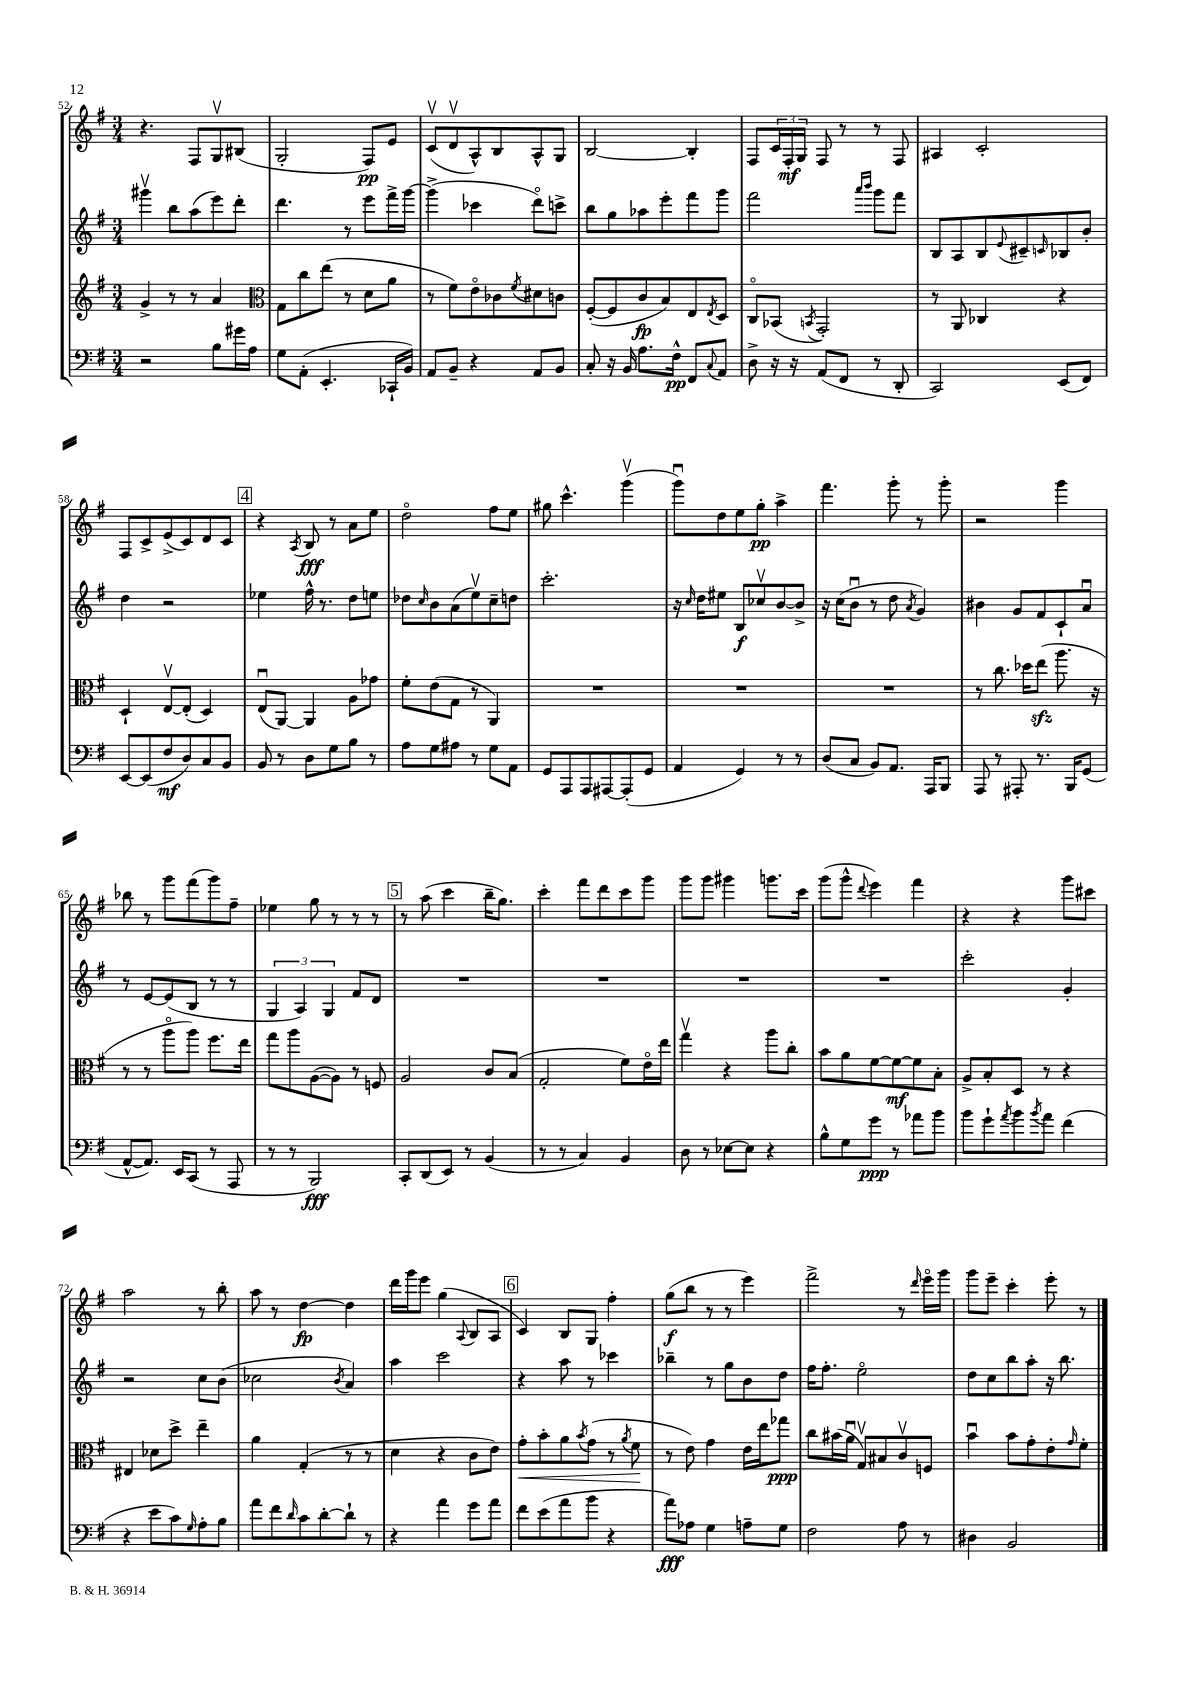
<<
\new StaffGroup <<
\new Staff = "s0" {
    \clef treble \key g \major \numericTimeSignature \time 3/4
    r4. fis8 g8\upbow bis8( |
    g2-. fis8\pp) e'8 |
    c'8\upbow( d'8\upbow a8-^) b8 a8-^ g8 |
    b2~ b4-. |
    fis8 \tuplet 3/2 { c'16 fis16-.\mf g16 } fis8 r8 r8 fis8 |
    ais4 c'2-. |
    fis8 c'8-> e'8->( c'8) d'8 c'8 |
    \mark \markup { \box "4" } r4 \acciaccatura { a8 } b8\fff r8 a'8 e''8 |
    d''2\flageolet fis''8 e''8 |
    gis''8 c'''4.-^ g'''4\upbow( |
    g'''8\downbow) d''8 e''8 g''8-.\pp a''4-> |
    fis'''4. g'''8-. r8 g'''8-. |
    r2 g'''4 |
    bes''8 r8 g'''8 fis'''8( g'''8) fis''8-- |
    ees''4 g''8 r8 r8 r8 |
    \mark \markup { \box "5" } r8 a''8( c'''4 b''16-- g''8.) |
    c'''4-. fis'''8 d'''8 c'''8 g'''8 |
    g'''8 g'''8 gis'''4 g'''8. c'''16 |
    g'''8( g'''8-^ \appoggiatura { d'''8 } e'''4) fis'''4 |
    r4 r4 g'''8 cis'''8 |
    a''2 r8 b''8-. |
    a''8 r8 d''4~\fp d''4 |
    d'''16 g'''16 e'''8 g''4( \appoggiatura { a8 } b8 a8 |
    \mark \markup { \box "6" } c'4) b8 g8 fis''4-. |
    g''8\f( b''8 r8 r8 e'''4) |
    fis'''2-> r8 \grace { d'''16 } e'''16\flageolet g'''16 |
    g'''8 e'''8-- c'''4-. e'''8-. r8 \bar "|." |
}
\new Staff = "s1" {
    \clef treble \key g \major \numericTimeSignature \time 3/4
    gis'''4\upbow b''8 a''8( e'''8) d'''8-. |
    d'''4. r8 e'''8 fis'''16-> g'''16~ |
    g'''4->( ces'''4 d'''8\flageolet) c'''8-> |
    b''8 g''8 aes''8 e'''8-. fis'''8 g'''8 |
    fis'''2 \grace { a'''16 b'''16 } g'''8 fis'''8 |
    b8 a8 b8 \appoggiatura { e'8 } cis'8-- \grace { c'16 } bes8 b'8-. |
    d''4 r2 |
    \mark \markup { \box "4" } ees''4 fis''16-^ r8. d''8 e''8 |
    des''8 \grace { c''16 } b'8 a'8( e''8\upbow) c''8-- d''8 |
    c'''2.-. |
    r16 \grace { c''16 } d''16 eis''8 b8\f ces''8\upbow b'8~ b'8-> |
    r16 c''16( b'8\downbow r8 d''8 \acciaccatura { a'8 } g'4) |
    bis'4 g'8 fis'8 c'8-! a'8\downbow |
    r8 e'8~ e'8( b8 r8 r8 |
    \tuplet 3/2 { g4 a4) g4 } fis'8 d'8 |
    \mark \markup { \box "5" } R2. |
    R2. |
    R2. |
    R2. |
    c'''2-. g'4-. |
    r2 c''8 b'8( |
    ces''2 \acciaccatura { b'8 } a'4) |
    a''4 c'''2 |
    \mark \markup { \box "6" } r4 a''8 r8 ces'''4 |
    bes''4-- r8 g''8 b'8 d''8 |
    fis''16 fis''8.-. e''2\flageolet |
    d''8 c''8 b''8 a''8-. r16 b''8. \bar "|." |
}
\new Staff = "s2" {
    \clef treble \key g \major \numericTimeSignature \time 3/4
    g'4-> r8 r8 a'4 |
    \clef alto g8 c''8 e''8( r8 d'8 a'8 |
    r8 fis'8) e'8\flageolet ces'8 \acciaccatura { fis'8 } dis'8 c'8 |
    fis8~-.( fis8 c'8\fp b8) e8 \acciaccatura { e8 } d8 |
    c8\flageolet bes,8( \acciaccatura { b,8 } g,2-.) |
    r8 a,8 ces4 r4 |
    d4-! e8~\upbow e8-.( d4) |
    \mark \markup { \box "4" } e8\downbow( a,8~) a,4 a8 ges'8 |
    fis'8-. e'8( g8 r8 a,4) |
    R2. |
    R2. |
    R2. |
    r8 c''8. des''16 e''8\sfz( a''8. r16 |
    r8 r8 a''8\flageolet a''8) fis''8. e''16 |
    g''8 a''8 a8~( a8) r8 f8 |
    \mark \markup { \box "5" } a2 c'8 b8( |
    g2-. fis'8) e'16\flageolet e''16 |
    g''4\upbow r4 a''8 c''8-. |
    b'8 a'8 fis'8~ fis'8~\mf fis'8 b8-. |
    a8-> b8-. d8 r8 r4 |
    eis4 des'8 d''8-> e''4-- |
    a'4 g4-.( r8 r8 |
    d'4 r4 c'8 e'8) |
    \mark \markup { \box "6" } g'8-.\< b'8-. a'8 \acciaccatura { b'8 } g'8( r8 \acciaccatura { a'8 } fis'8\! |
    r8 e'8) g'4 e'16 e''16 ges''8\ppp |
    c''8 bis'16( a'16\downbow g8\upbow) bis8 c'8\upbow f8 |
    b'4\downbow b'8 g'8-. e'8-. \grace { g'16 } fis'8-. \bar "|." |
}
\new Staff = "s3" {
    \clef bass \key g \major \numericTimeSignature \time 3/4
    r2 b8 gis'16 a16 |
    g8 a,8-.( e,4.-. ces,16-! b,16) |
    a,8 b,8-- r4 a,8 b,8 |
    c8-. r16 b,16 a8. fis16-^\pp fis,8 \appoggiatura { c8 } a,8 |
    d8-> r16 r16 a,8( fis,8 r8 d,8-. |
    c,2) e,8( fis,8) |
    e,8~ e,8( fis8\mf d8) c8 b,8 |
    \mark \markup { \box "4" } b,8 r8 d8 g8 b8 r8 |
    a8 g8 ais8 r8 g8 a,8 |
    g,8 a,,8 a,,8 ais,,8~ ais,,8-.( g,8 |
    a,4 g,4) r8 r8 |
    d8( c8 b,8) a,8. a,,16 b,,8 |
    a,,8 r8 ais,,8-. r8. b,,16 g,8( |
    a,8~-^ a,8.) e,16 c,8( r8 a,,8 |
    r8 r8 b,,2\fff) |
    \mark \markup { \box "5" } c,8-. d,8( e,8) r8 b,4( |
    r8 r8 c4) b,4 |
    d8 r8 ees8~ ees8 r4 |
    b8-^ g8 g'8\ppp r8 aes'8 b'8 |
    b'8 g'8-! \acciaccatura { a'8 } b'8 \acciaccatura { b'8 } a'8 fis'4( |
    r4 e'8 c'8) \grace { g16 } a8-. b8 |
    a'8 fis'8 \grace { d'16 } c'8 d'8~-. d'8-! r8 |
    r4 a'4 g'8 a'8 |
    \mark \markup { \box "6" } fis'8 e'8( a'8 b'8 r4 |
    a'8\fff) aes8 g4 a8-- g8 |
    fis2 a8 r8 |
    dis4 b,2 \bar "|." |
}
>>
>>
\layout { \context { \Score currentBarNumber = #52 } }
